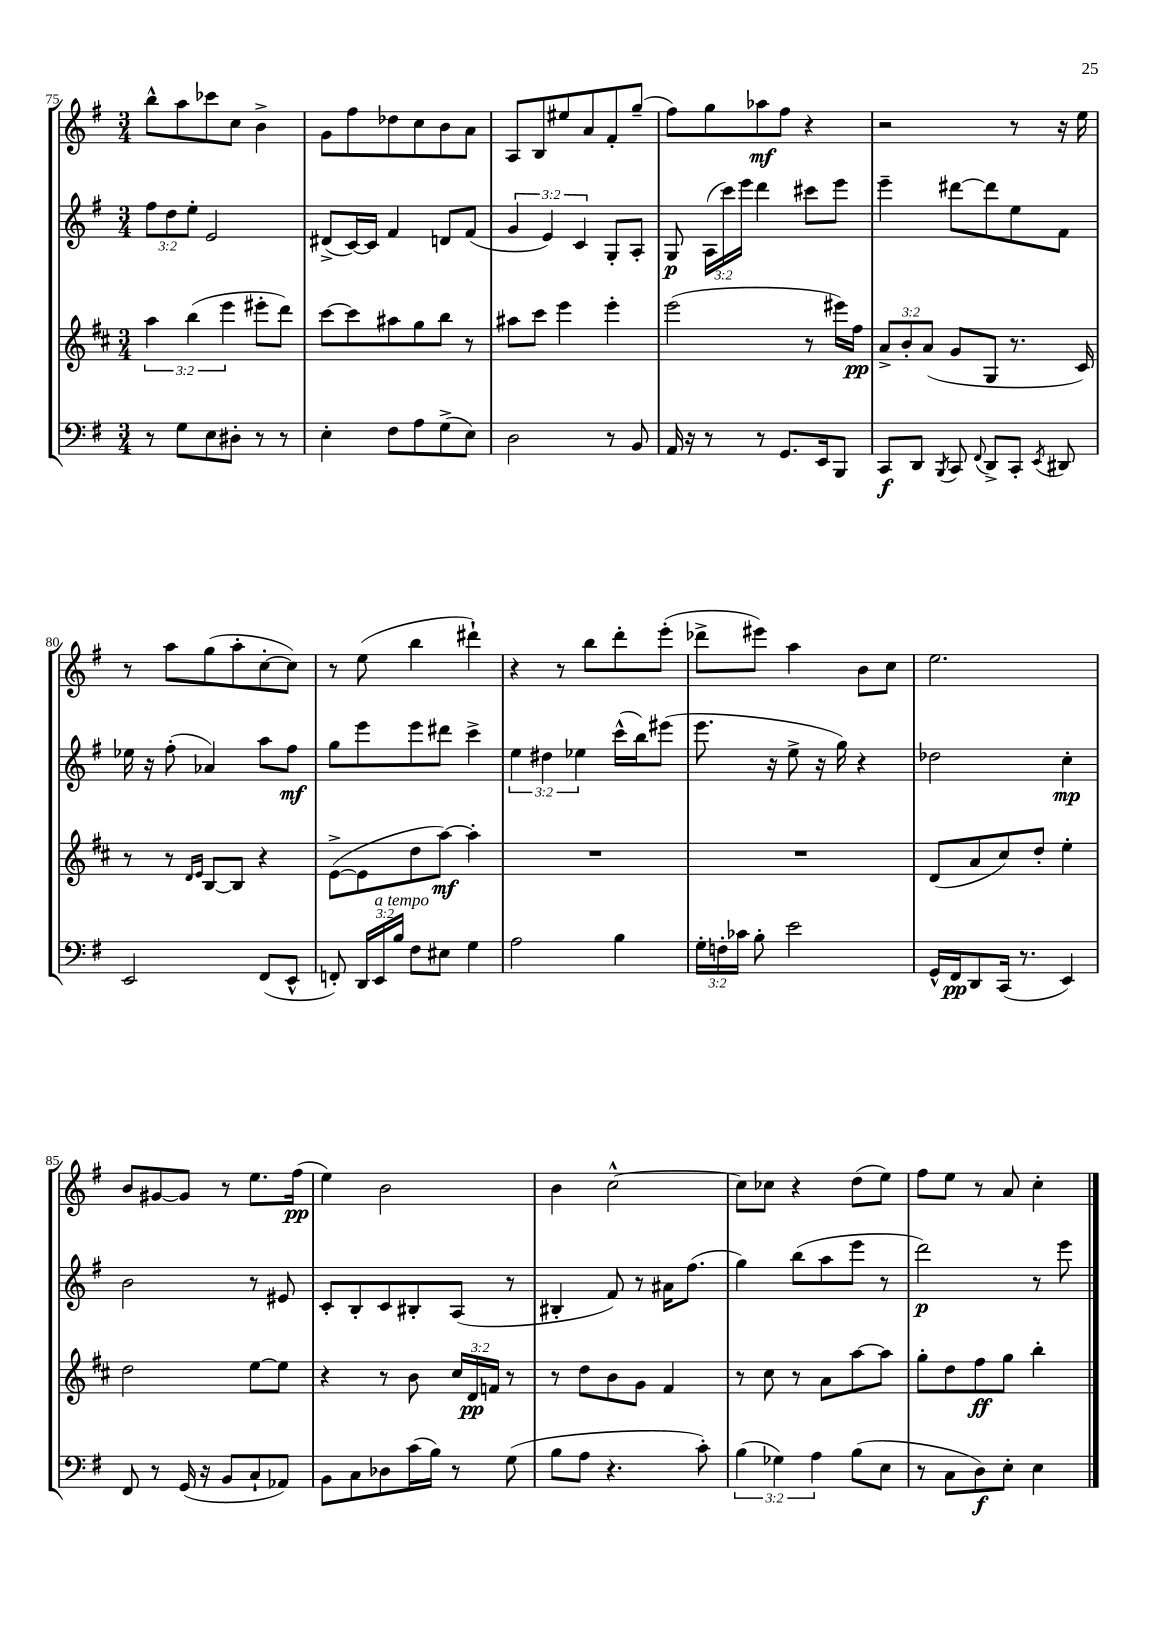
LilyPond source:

<<
\new StaffGroup <<
\new Staff = "s0" {
    \clef treble \key g \major \numericTimeSignature \time 3/4
    \autoBeamOff b''8[-^ a''8 ces'''8 c''8] b'4-> |
    g'8[ fis''8 des''8 c''8 b'8 a'8] |
    a8[ b8 eis''8 a'8 fis'8-. g''8]--( |
    fis''8[) g''8 aes''8\mf fis''8] r4 |
    r2 r8 r16 e''16 |
    r8 a''8[ g''8( a''8-. c''8~-. c''8]) |
    r8 e''8( b''4 dis'''4-!) |
    r4 r8 b''8[ d'''8-. e'''8]-.( |
    des'''8[-> eis'''8]) a''4 b'8[ c''8] |
    e''2. |
    b'8[ gis'8~ gis'8] r8 e''8.[ fis''16]\pp( |
    e''4) b'2 |
    b'4 c''2~-^ |
    c''8[ ces''8] r4 d''8[( e''8]) |
    fis''8[ e''8] r8 a'8 c''4-. \bar "|." |
}
\new Staff = "s1" {
    \clef treble \key g \major \numericTimeSignature \time 3/4 \override Staff.TupletNumber.text = #tuplet-number::calc-fraction-text
    \autoBeamOff \tuplet 3/2 { fis''8[ d''8 e''8]-. } e'2 |
    dis'8[->( c'16~) c'16] fis'4 d'8[ fis'8]( |
    \tuplet 3/2 { g'4 e'4) c'4 } g8[-. a8]-. |
    g8\p \tuplet 3/2 { a16[( c'''16) e'''16] } d'''4 cis'''8[ e'''8] |
    e'''4-- dis'''8[~ dis'''8 e''8 fis'8] |
    ees''16 r16 fis''8-.( aes'4) a''8[ fis''8]\mf |
    g''8[ e'''8 e'''8 dis'''8] c'''4-> |
    \tuplet 3/2 { e''4 dis''4 ees''4 } c'''16[-^( b''16) eis'''8]( |
    e'''8. r16 e''8-> r16 g''16) r4 |
    des''2 c''4-.\mp |
    b'2 r8 eis'8 |
    c'8[-. b8-. c'8 bis8-. a8]( r8 |
    bis4-. fis'8) r8 ais'16[ fis''8.]( |
    g''4) b''8[( a''8 e'''8] r8 |
    d'''2\p) r8 e'''8 \bar "|." |
}
\new Staff = "s2" {
    \clef treble \key d \major \numericTimeSignature \time 3/4 \override Staff.TupletNumber.text = #tuplet-number::calc-fraction-text
    \autoBeamOff \tuplet 3/2 { a''4 b''4( e'''4 } eis'''8[-. d'''8]) |
    cis'''8[~ cis'''8 ais''8 g''8 b''8] r8 |
    ais''8[ cis'''8] e'''4 e'''4-. |
    e'''2( r8 eis'''16[) fis''16]\pp |
    \tuplet 3/2 { a'8[-> b'8-. a'8]( } g'8[ g8] r8. cis'16) |
    r8 r8 \grace { d'16[ e'16] } b8[~ b8] r4 |
    e'8[~->( e'8 d''8 a''8]~\mf) a''4-. |
    R2. |
    R2. |
    d'8[( a'8 cis''8) d''8]-. e''4-. |
    d''2 e''8[~ e''8] |
    r4 r8 b'8 \tuplet 3/2 { cis''16[ d'16\pp f'16] } r8 |
    r8 d''8[ b'8 g'8] fis'4 |
    r8 cis''8 r8 a'8[ a''8~ a''8] |
    g''8[-. d''8 fis''8\ff g''8] b''4-. \bar "|." |
}
\new Staff = "s3" {
    \clef bass \key g \major \numericTimeSignature \time 3/4 \override Staff.TupletNumber.text = #tuplet-number::calc-fraction-text
    \autoBeamOff r8 g8[ e8 dis8]-. r8 r8 |
    e4-. fis8[ a8 g8->( e8]) |
    d2 r8 b,8 |
    a,16 r16 r8 r8 g,8.[ e,16 b,,8] |
    c,8[\f d,8] \acciaccatura { b,,8 } c,8 \appoggiatura { fis,8 } d,8[-> c,8]-. \acciaccatura { e,8 } dis,8 |
    e,2 fis,8[( e,8]-^ |
    f,8-.) \tuplet 3/2 { d,16[ e,16^\markup { \italic "a tempo" } b16] } fis8[ eis8] g4 |
    a2 b4 |
    \tuplet 3/2 { g16[-. f16-. ces'16] } b8-. e'2 |
    g,16[-^ fis,16\pp d,8 c,16]( r8. e,4) |
    fis,8 r8 g,16( r16 b,8[ c8-! aes,8]) |
    b,8[ c8 des8 c'16( b16]) r8 g8( |
    b8[ a8] r4. c'8-.) |
    \tuplet 3/2 { b4( ges4) a4 } b8[( e8] |
    r8 c8[ d8\f) e8]-. e4 \bar "|." |
}
>>
>>
\layout { \context { \Score currentBarNumber = #75 } }
